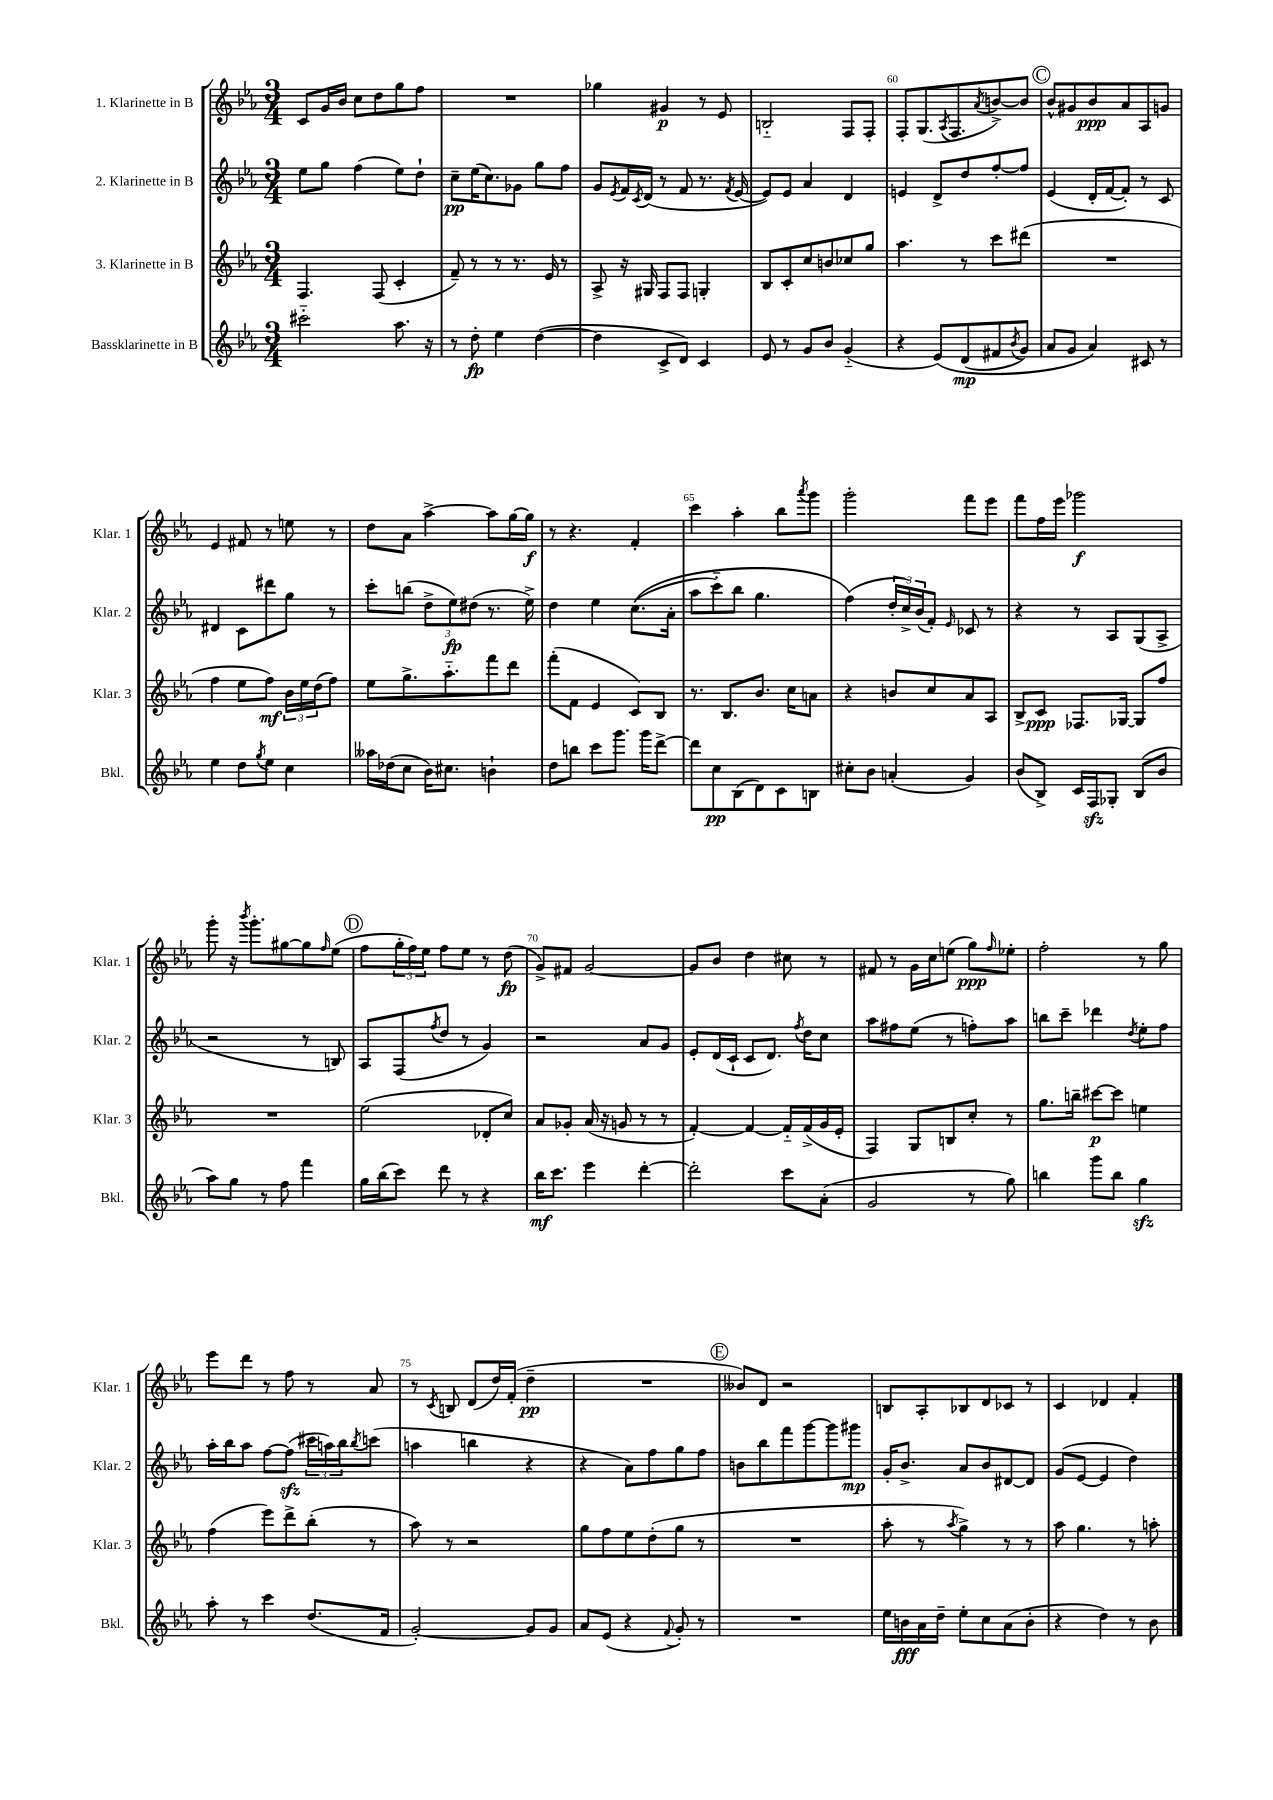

**kern	**dynam	**kern	**dynam	**kern	**dynam	**kern	**dynam
*part4	*part4	*part3	*part3	*part2	*part2	*part1	*part1
*staff4	*staff4	*staff3	*staff3	*staff2	*staff2	*staff1	*staff1
*I"Bassklarinette in B	*	*I"3. Klarinette in B	*	*I"2. Klarinette in B	*	*I"1. Klarinette in B	*
*I'Bkl.	*	*I'Klar. 3	*	*I'Klar. 2	*	*I'Klar. 1	*
*clefG2	*	*clefG2	*	*clefG2	*	*clefG2	*
*k[b-e-a-]	*	*k[b-e-a-]	*	*k[b-e-a-]	*	*k[b-e-a-]	*
*M3/4	*	*M3/4	*	*M3/4	*	*M3/4	*
=56	=56	=56	=56	=56	=56	=56	=56
2ccc#X\	.	4.F/	.	8ee-\L	.	8c/L	.
.	.	.	.	8gg\J	.	16g/L	.
.	.	.	.	.	.	16b-/JJ	.
.	.	.	.	(4ff\	.	8cc\L	.
.	.	(8F/	.	.	.	8dd\	.
8.aa-\	.	4c'/	.	8ee-\L)	.	8gg\	.
.	.	.	.	8dd`\J	.	8ff\J	.
16r	.	.	.	.	.	.	.
=57	=57	=57	=57	=57	=57	=57	=57
8r	.	8f~/)	.	8cc~\L	pp	2.r	.
8dd'\	fp	8r	.	(16ee-\K	.	.	.
.	.	.	.	8.cc\)	.	.	.
4ee-\	.	8r	.	.	.	.	.
.	.	8.r	.	8g-X\J	.	.	.
([4dd\	.	.	.	8gg\L	.	.	.
.	.	16e-/	.	.	.	.	.
.	.	8r	.	8ff\J	.	.	.
=58	=58	=58	=58	=58	=58	=58	=58
4dd\]	.	8A-^/	.	8g/L	.	4gg-X\	.
.	.	.	.	8qe-/	.	.	.
.	.	16r	.	16f/L	.	.	.
.	.	.	.	8qc/	.	.	.
.	.	16G#X/	.	(16d/JJ	.	.	.
8c^/L	.	8F/L	.	8r	.	4g#X/	p
8d/J)	.	8F/J	.	8f/	.	.	.
4c/	.	4Gn'/	.	8.r	.	8r	.
.	.	.	.	.	.	8e-/	.
.	.	.	.	8qf/	.	.	.
.	.	.	.	[16e-/	.	.	.
=59	=59	=59	=59	=59	=59	=59	=59
8e-/	.	8B-/L	.	8e-/L])	.	2Bn/	.
8r	.	8c'/	.	8e-/J	.	.	.
8g/L	.	8cc/	.	4a-/	.	.	.
8b-/J	.	8bn/	.	.	.	.	.
(4g/	.	8cc-X/	.	4d/	.	8F/L	.
.	.	8gg/J	.	.	.	8F'/J	.
=60	=60	=60	=60	=60	=60	=60	=60
4r	.	4.aa-\	.	4en/	.	8F'/L	.
.	.	.	.	.	.	(8.G/	.
(8e-/L)	.	.	.	8d^/L	.	.	.
.	.	.	.	.	.	8qA-/	.
.	.	.	.	.	.	8.F/	.
(8d/	mp	8r	.	8dd/	.	.	.
.	.	.	.	.	.	8qa-/	.
8f#X/	.	8ccc\L	.	[8ff'/	.	[8bn^/)	.
8qb-/	.	.	.	.	.	.	.
8g/J)	.	(8ddd#X\J	.	8ff/J]	.	8b/J]	.
!!LO:REH:place=s1:t=C
=61	=61	=61	=61	=61	=61	=61	=61
8a-/L	.	2.r	.	(4e-/	.	8b-^^/L	.
8g/J	.	.	.	.	.	8g#X/	.
4a-/)	.	.	.	16d'/LL	.	8b-/	ppp
.	.	.	.	[16f/J	.	.	.
.	.	.	.	8f'/J])	.	8a-/	.
8c#X/	.	.	.	8r	.	8A-/	.
8r	.	.	.	8c/	.	8gn/J	.
!!LO:LB:g=z
=62	=62	=62	=62	=62	=62	=62	=62
4ee-\	.	4ff\	.	4d#X/	.	4e-/	.
8dd\L	.	8ee-\L	.	8c\L	.	8f#X/	.
8qgg/	.	.	.	.	.	.	.
8ee-\J	.	8ff\J)	mf	8ddd#X\	.	8r	.
4cc\	.	24b-\LL	.	8gg\J	.	8een\	.
.	.	24ee-\	.	.	.	.	.
.	.	(24dd\J	.	.	.	.	.
.	.	8ff\J)	.	8r	.	8r	.
=63	=63	=63	=63	=63	=63	=63	=63
16aa--X\LL	.	8ee-\L	.	8ccc'\L	.	8dd\L	.
(16dd-X\J	.	.	.	.	.	.	.
8cc\J	.	8.gg^\	.	(8bbn\J	.	8a-\J	.
16b-\KL)	.	.	.	12dd^\L	.	[4aa-^\	.
8.cc#X\J	.	8.aa-\	.	.	.	.	.
.	.	.	.	12ee-\)	fp	.	.
.	.	.	.	(12dd#X\J	.	.	.
4bn`\	.	8fff\	.	8.r	.	8aa-\L]	.
.	.	8ddd\J	.	.	.	[16gg\L	.
.	.	.	.	16ee-^\)	.	16gg\JJ]	f
=64	=64	=64	=64	=64	=64	=64	=64
8dd\L	.	(8fff'\L	.	4dd\	.	8r	.
8bbn\J	.	8f\J	.	.	.	4.r	.
8ccc\L	.	4e-/	.	4ee-\	.	.	.
8.ggg\J	.	.	.	.	.	.	.
.	.	8c/L)	.	((8.cc\L	.	4f'/	.
16ggg\KL	.	.	.	.	.	.	.
[8ddd^\J	.	8B-/J	.	.	.	.	.
.	.	.	.	16a-'\Jk	.	.	.
=65	=65	=65	=65	=65	=65	=65	=65
8ddd\L]	.	8.r	.	8aa-\L	.	4ccc\	.
8cc\	pp	.	.	8ccc\)	.	.	.
.	.	8.B-/L	.	.	.	.	.
(8B-\	.	.	.	8bb-\J	.	4aa-'\	.
8d\)	.	8.b-/J	.	4.gg\	.	.	.
8c\	.	.	.	.	.	8bb-\L	.
.	.	16cc\KL	.	.	.	.	.
.	.	.	.	.	.	8qaaa-/	.
8Bn\J	.	8an\J	.	.	.	8ggg\J	.
=66	=66	=66	=66	=66	=66	=66	=66
8cc#X'\L	.	4r	.	(4ff\)	.	2ggg'\	.
8b-\J	.	.	.	.	.	.	.
(4an'/	.	8bn/L	.	24dd'/LL	.	.	.
.	.	.	.	24cc^/)	.	.	.
.	.	.	.	(24b-/J	.	.	.
.	.	8cc/	.	8f'/J)	.	.	.
.	.	.	.	16qqe-/	.	.	.
4g/)	.	8a-/	.	8c-X/	.	8fff\L	.
.	.	8A-/J	.	8r	.	8eee-\J	.
=67	=67	=67	=67	=67	=67	=67	=67
(8b-/L	.	8B-^/L	.	4r	.	8fff\L	.
8B-^/J)	.	8c/J	ppp	.	.	16ff\L	.
.	.	.	.	.	.	16eee-\JJ	.
16c/LL	.	8.F-X/L	.	8r	.	2ggg-X\	f
16Fzz/J	.	.	.	.	.	.	.
8G-X'/J	.	.	.	8A-/L	.	.	.
.	.	[16G-X/Jk	.	.	.	.	.
(8B-/L	.	8G-/L]	.	(8G/	.	.	.
8b-/J	.	8ff/J	.	8A-^/J	.	.	.
!!LO:LB:g=z
=68	=68	=68	=68	=68	=68	=68	=68
8aa-\L)	.	2.r	.	2r	.	8ggg'\	.
8gg\J	.	.	.	.	.	16r	.
.	.	.	.	.	.	8qbbb-/	.
.	.	.	.	.	.	8.ggg'\L	.
8r	.	.	.	.	.	.	.
8ff\	.	.	.	.	.	[8gg#X\	.
4fff\	.	.	.	8r	.	8gg#\]	.
.	.	.	.	.	.	16qqff/	.
.	.	.	.	8Bn/)	.	(8ee-\J	.
!!LO:REH:place=s1:t=D
=69	=69	=69	=69	=69	=69	=69	=69
16gg\LL	.	(2ee-\	.	8A-/L	.	8ff\L	.
(16bb-\J	.	.	.	.	.	.	.
8ccc\J)	.	.	.	(8F/	.	24gg'\L	.
.	.	.	.	.	.	24ff\)	.
.	.	.	.	.	.	24ee-\JJ	.
.	.	.	.	8qff/	.	.	.
8ddd\	.	.	.	8dd/J	.	8ff\L	.
8r	.	.	.	8r	.	8ee-\J	.
4r	.	8d-X'/L	.	4g/)	.	8r	.
.	.	8cc/J)	.	.	.	(8dd\	fp
=70	=70	=70	=70	=70	=70	=70	=70
16bb-\KL	mf	8a-/L	.	2r	.	8g^/L)	.
8.ccc\J	.	.	.	.	.	.	.
.	.	8g-X'/J	.	.	.	8f#X/J	.
4eee-\	.	(16a-/	.	.	.	[2g/	.
.	.	16r	.	.	.	.	.
.	.	8gn/	.	.	.	.	.
[4ddd'\	.	8r	.	8a-/L	.	.	.
.	.	8r	.	8g/J	.	.	.
=71	=71	=71	=71	=71	=71	=71	=71
2ddd'\]	.	[4f'/)	.	8e-'/L	.	8g/L]	.
.	.	.	.	(16d/L	.	8b-/J	.
.	.	.	.	16c`/JJ	.	.	.
.	.	4f/_	.	8c/L	.	4dd\	.
.	.	.	.	8.d/J)	.	.	.
8ccc\L	.	16f/LL]	.	.	.	8cc#X\	.
.	.	.	.	8qff/	.	.	.
.	.	(16f^/	.	16dd\KL	.	.	.
(8a-'\J	.	16g/	.	8cc\J	.	8r	.
.	.	16e-'/JJ	.	.	.	.	.
=72	=72	=72	=72	=72	=72	=72	=72
2g/	.	4F/)	.	8aa-\L	.	8f#X/	.
.	.	.	.	8ff#X\	.	8r	.
.	.	8G/L	.	(8ee-\J	.	16g\LL	.
.	.	.	.	.	.	16cc\J	.
.	.	8Bn/	.	8r	.	(8een\J	.
8r	.	8cc'/J	.	8ffn'\L)	.	8gg\L)	ppp
.	.	.	.	.	.	16qqff/	.
8gg\)	.	8r	.	8aa-\J	.	8ee-X'\J	.
=73	=73	=73	=73	=73	=73	=73	=73
4bbn\	.	8.gg\L	.	8bbn\L	.	2ff'\	.
.	.	.	.	8ccc~\J	.	.	.
.	.	16bbn~\Jk	.	.	.	.	.
8ggg\L	.	[8ccc#X\L	p	4ddd-X\	.	.	.
8bb\J	.	8ccc#\J]	.	.	.	.	.
.	.	.	.	8qdd/	.	.	.
4ggzz\	.	4een\	.	8ee-'\L	.	8r	.
.	.	.	.	8ff\J	.	8gg\	.
!!LO:LB:g=z
=74	=74	=74	=74	=74	=74	=74	=74
8aa-'\	.	(4ff\	.	16aa-'\LL	.	8eee-\L	.
.	.	.	.	16bb-\J	.	.	.
8r	.	.	.	8aa-\J	.	8ddd\J	.
4ccc\	.	8eee-\L)	.	[8ff\L	.	8r	.
.	.	8ddd^\	.	(8ffzz\J]	.	8ff\	.
(8.dd/L	.	(8bb-'\J	.	24ccc#X\LL	.	8r	.
.	.	.	.	24aan\)	.	.	.
.	.	.	.	24bb-\J	.	.	.
.	.	.	.	8qbb-/	.	.	.
.	.	8r	.	(8cccn\J	.	8a-/	.
16f/Jk	.	.	.	.	.	.	.
=75	=75	=75	=75	=75	=75	=75	=75
[2g'/)	.	8aa-\)	.	4aan\	.	8r	.
.	.	.	.	.	.	8qc/	.
.	.	8r	.	.	.	8Bn/	.
.	.	2r	.	4bbn\	.	(8d/L	.
.	.	.	.	.	.	16dd/L)	.
.	.	.	.	.	.	(16f'/JJ	.
8g/L]	.	.	.	4r	.	4dd~\	pp
8g/J	.	.	.	.	.	.	.
=76	=76	=76	=76	=76	=76	=76	=76
8a-/L	.	8gg\L	.	4r	.	2.r	.
(8e-/J	.	8ff\	.	.	.	.	.
4r	.	8ee-\	.	8a-\L)	.	.	.
.	.	(8dd'\	.	8ff\	.	.	.
8qqf/	.	.	.	.	.	.	.
8g'/)	.	8gg\J	.	8gg\	.	.	.
8r	.	8r	.	8ff\J	.	.	.
!!LO:REH:place=s1:t=E
=77	=77	=77	=77	=77	=77	=77	=77
2.r	.	2.r	.	8bn\L	.	8b--X/L)	.
.	.	.	.	8bb-\	.	8d/J	.
.	.	.	.	8fff\	.	2r	.
.	.	.	.	[8ggg\	.	.	.
.	.	.	.	8ggg\]	.	.	.
.	.	.	.	8ggg#X\J	mp	.	.
=78	=78	=78	=78	=78	=78	=78	=78
16ee-\LL	.	8aa-'\	.	16g'/KL	.	8Bn/L	.
16bn\	fff	.	.	8.b-^/J	.	.	.
16a-\	.	8r	.	.	.	8A-'/	.
16dd~\JJ	.	.	.	.	.	.	.
.	.	8qaa-/	.	.	.	.	.
8ee-'\L	.	4gg^\)	.	8a-/L	.	8B-X/	.
8cc\	.	.	.	8b-/	.	8d/	.
(8a-\	.	8r	.	[8d#X/	.	8c-X/J	.
8b'\J	.	8r	.	8d#/J]	.	8r	.
=79	=79	=79	=79	=79	=79	=79	=79
4r	.	8aa-\	.	(8g/L	.	4c/	.
.	.	4.gg\	.	[8e-/J	.	.	.
4dd\)	.	.	.	4e-/]	.	4d-X/	.
8r	.	8r	.	4dd\)	.	4f'/	.
8b-\	.	8aan'\	.	.	.	.	.
==	==	==	==	==	==	==	==
*-	*-	*-	*-	*-	*-	*-	*-
